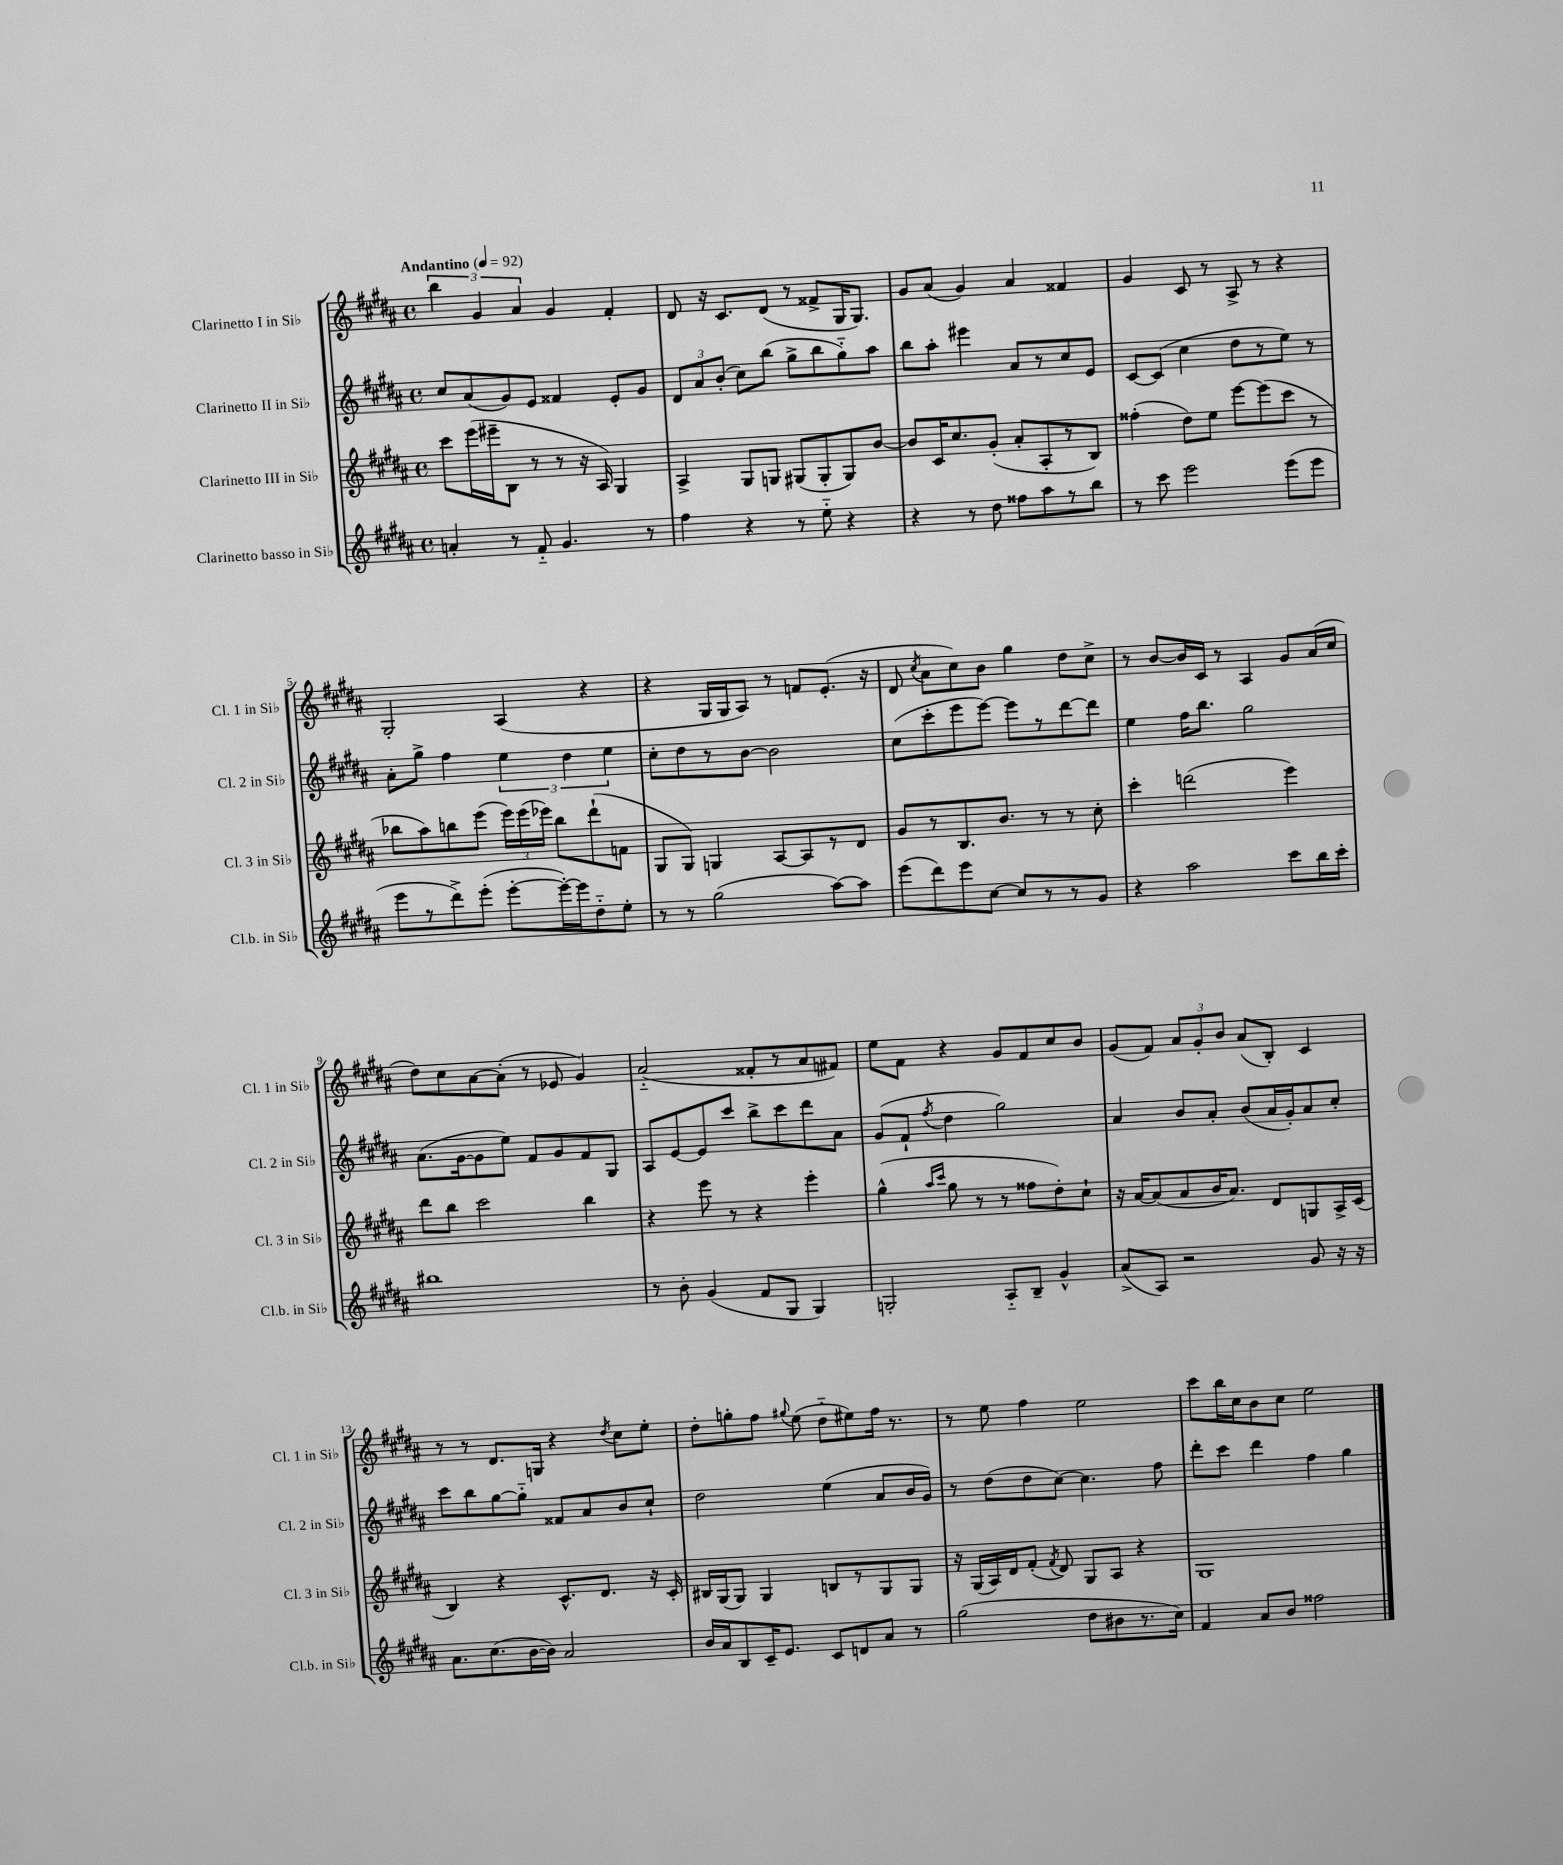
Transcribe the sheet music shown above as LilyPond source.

<<
\new StaffGroup <<
\new Staff = "s0" \with { instrumentName = "Clarinetto I in Sib" shortInstrumentName = "Cl. 1 in Sib" } {
    \clef treble \key b \major \defaultTimeSignature \time 4/4 \tempo "Andantino" 4 = 92
    \autoBeamOff \tuplet 3/2 { b''4 gis'4 ais'4 } gis'4 fis'4-. |
    dis'8 r16 cis'8.[ dis'8]( r8 fisis'8[-> gis16 gis8.]) |
    gis'8[ ais'8]( gis'4) ais'4 fisis'4 |
    gis'4 cis'8 r8 ais8-> r8 r4 |
    gis2-. ais4( r4 |
    r4 gis16[ gis16 ais8]) r8 f'8[ e'8.]-.( r16 |
    dis'8 \acciaccatura { cis''8 } ais'8[ cis''8) b'8] gis''4 dis''8[ cis''8]-> |
    r8 b'8[~ b'16 cis'16] r8 ais4 gis'8[ ais'16( cis''16] |
    dis''8[) cis''8 ais'8~ ais'8]-.( r8 ees'8 gis'4) |
    ais'2-_( fisis'8[-. r8 ais'8 fis'8]) |
    e''8[ fis'8] r4 gis'8[ fis'8 cis''8 b'8] |
    gis'8[( fis'8]) \tuplet 3/2 { ais'8[ gis'8-. b'8] } ais'8[( b8]-.) cis'4 |
    r8 r8 dis'8.[ g16] r4 \acciaccatura { dis''8 } cis''8[ e''8]-. |
    dis''8[-. g''8-. fis''8] \appoggiatura { gis''8 } e''8( dis''8[-_ eis''8) fis''16] r8. |
    r8 e''8 fis''4 e''2 |
    cis'''8[ b''16 cis''16 b'8 cis''8] e''2 \bar "|." |
}
\new Staff = "s1" \with { instrumentName = "Clarinetto II in Sib" shortInstrumentName = "Cl. 2 in Sib" } {
    \clef treble \key b \major \defaultTimeSignature \time 4/4
    \autoBeamOff cis''8[ ais'8( gis'8) e'8] fisis'4 e'8[-. gis'8] |
    \tuplet 3/2 { dis'8[ ais'8 b'8]-.( } cis''8[) b''8]( gis''8[-> b''8 gis''8-_) ais''8] |
    b''8[ ais''8]-. eis'''4 ais'8[ r8 cis''8 e'8] |
    cis'8[~ cis'8]( cis''4 dis''8[ r8 e''8]) r8 |
    ais'8[-. gis''8]-> fis''4 \tuplet 3/2 { e''4 dis''4 e''4 } |
    cis''8[-. dis''8 r8 b'8]~ b'2 |
    cis''8[( cis'''8-. e'''8 e'''8]~) e'''8[ r8 dis'''8~ dis'''8] |
    e''4 fis''16[ b''8.] gis''2 |
    ais'8.[( gis'16~ gis'8 e''8]) fis'8[ gis'8 fis'8 gis8] |
    ais8[ e'8~ e'8 cis'''8] b''8[-> cis'''8 dis'''8 ais'8] |
    gis'8[( fis'8]-! \acciaccatura { fis''8 } dis''4 gis''2) |
    ais'4 b'8[ ais'8]-. b'8[( ais'16 gis'16-.) ais'8 cis''8]-. |
    cis'''8[ b''8 gis''8~ gis''8]-_ fisis'8[ ais'8 b'8 cis''8]-! |
    dis''2 e''4( ais'8[ b'16 gis'16]) |
    r8 dis''8[( dis''8 cis''8]~) cis''4. fis''8 |
    dis'''8[-. cis'''8] dis'''4 fis''4 gis''4 \bar "|." |
}
\new Staff = "s2" \with { instrumentName = "Clarinetto III in Sib" shortInstrumentName = "Cl. 3 in Sib" } {
    \clef treble \key b \major \defaultTimeSignature \time 4/4
    \autoBeamOff cis'''8[ e'''16( eis'''16-- b8] r8 r8 r16 ais16) gis4 |
    ais4-> gis8[ g8] gis8[( gis8-. gis8) b'8]~ |
    b'8[ cis'16 cis''8. gis'8]-.( ais'8[-. ais8-. r8 b8]) |
    fisis''4-.( dis''8[) e''8] e'''8[~ e'''8( cis'''8] r8 |
    bes''8[ ais''8) b''8 e'''8]( \tuplet 3/2 { e'''16[) e'''16( ees'''16]) } b''8[ dis'''8-!( f'8] |
    gis8[ gis8]) g4 ais8[~ ais8 r8 dis'8] |
    gis'8[ r8 b8. b'8.] r8 r8 cis''8-. |
    cis'''4-. d'''2( e'''4) |
    dis'''8[ b''8] cis'''2 b''4 |
    r4 e'''8 r8 r4 e'''4-. |
    gis''4-^( \grace { ais''16[ cis'''16] } gis''8 r8 r8 fisis''8[ dis''8-.) cis''8]-! |
    r16 ais'16[~ ais'8( ais'8 b'16 ais'8.]) dis'8[ g8 ais16-> cis'16]( |
    b4) r4 cis'8.[-^ dis'8.] r16 cis'16-. |
    bis16[ gis16( gis8]) gis4 b8[ r8 gis8 gis8] |
    r16 gis16[( ais16) dis'16 fis'8]-.( \acciaccatura { fis'8 } dis'8) gis8[ ais8] r4 |
    gis1 \bar "|." |
}
\new Staff = "s3" \with { instrumentName = "Clarinetto basso in Sib" shortInstrumentName = "Cl.b. in Sib" } {
    \clef treble \key b \major \defaultTimeSignature \time 4/4
    \autoBeamOff a'4-. r8 fis'8-_ gis'4. r8 |
    fis''4 r4 r8 e''8-_ r4 |
    r4 r8 dis''8 fisis''8[ ais''8 r8 b''8] |
    r8 cis'''8 e'''2 e'''8[( e'''8] |
    e'''8[ r8 dis'''8->) e'''8]-.( e'''8[~-. e'''16~-.) e'''16 dis''8-_ e''8]-. |
    r8 r8 gis''2( ais''8[~) ais''8] |
    e'''8[( dis'''8) e'''8 cis''8]~ cis''8[ r8 r8 gis'8] |
    r4 ais''2 cis'''8[ b''16 cis'''16]-. |
    bis''1 |
    r8 b'8-. gis'4( fis'8[ gis8] gis4) |
    g2-. ais8[-_ b8]-- gis'4-^ |
    ais'8[->( ais8]) r2 gis'8 r16 r16 |
    ais'8.[ cis''8.( b'16~ b'16]) ais'2 |
    b'16[ ais'16 b8 cis'16-- e'8.] cis'8[ d'8 ais'8] r8 |
    gis''2( dis''8[ bis'8 r8. cis''16]) |
    fis'4 ais'8[ b'8] fisis''2 \bar "|." |
}
>>
>>
